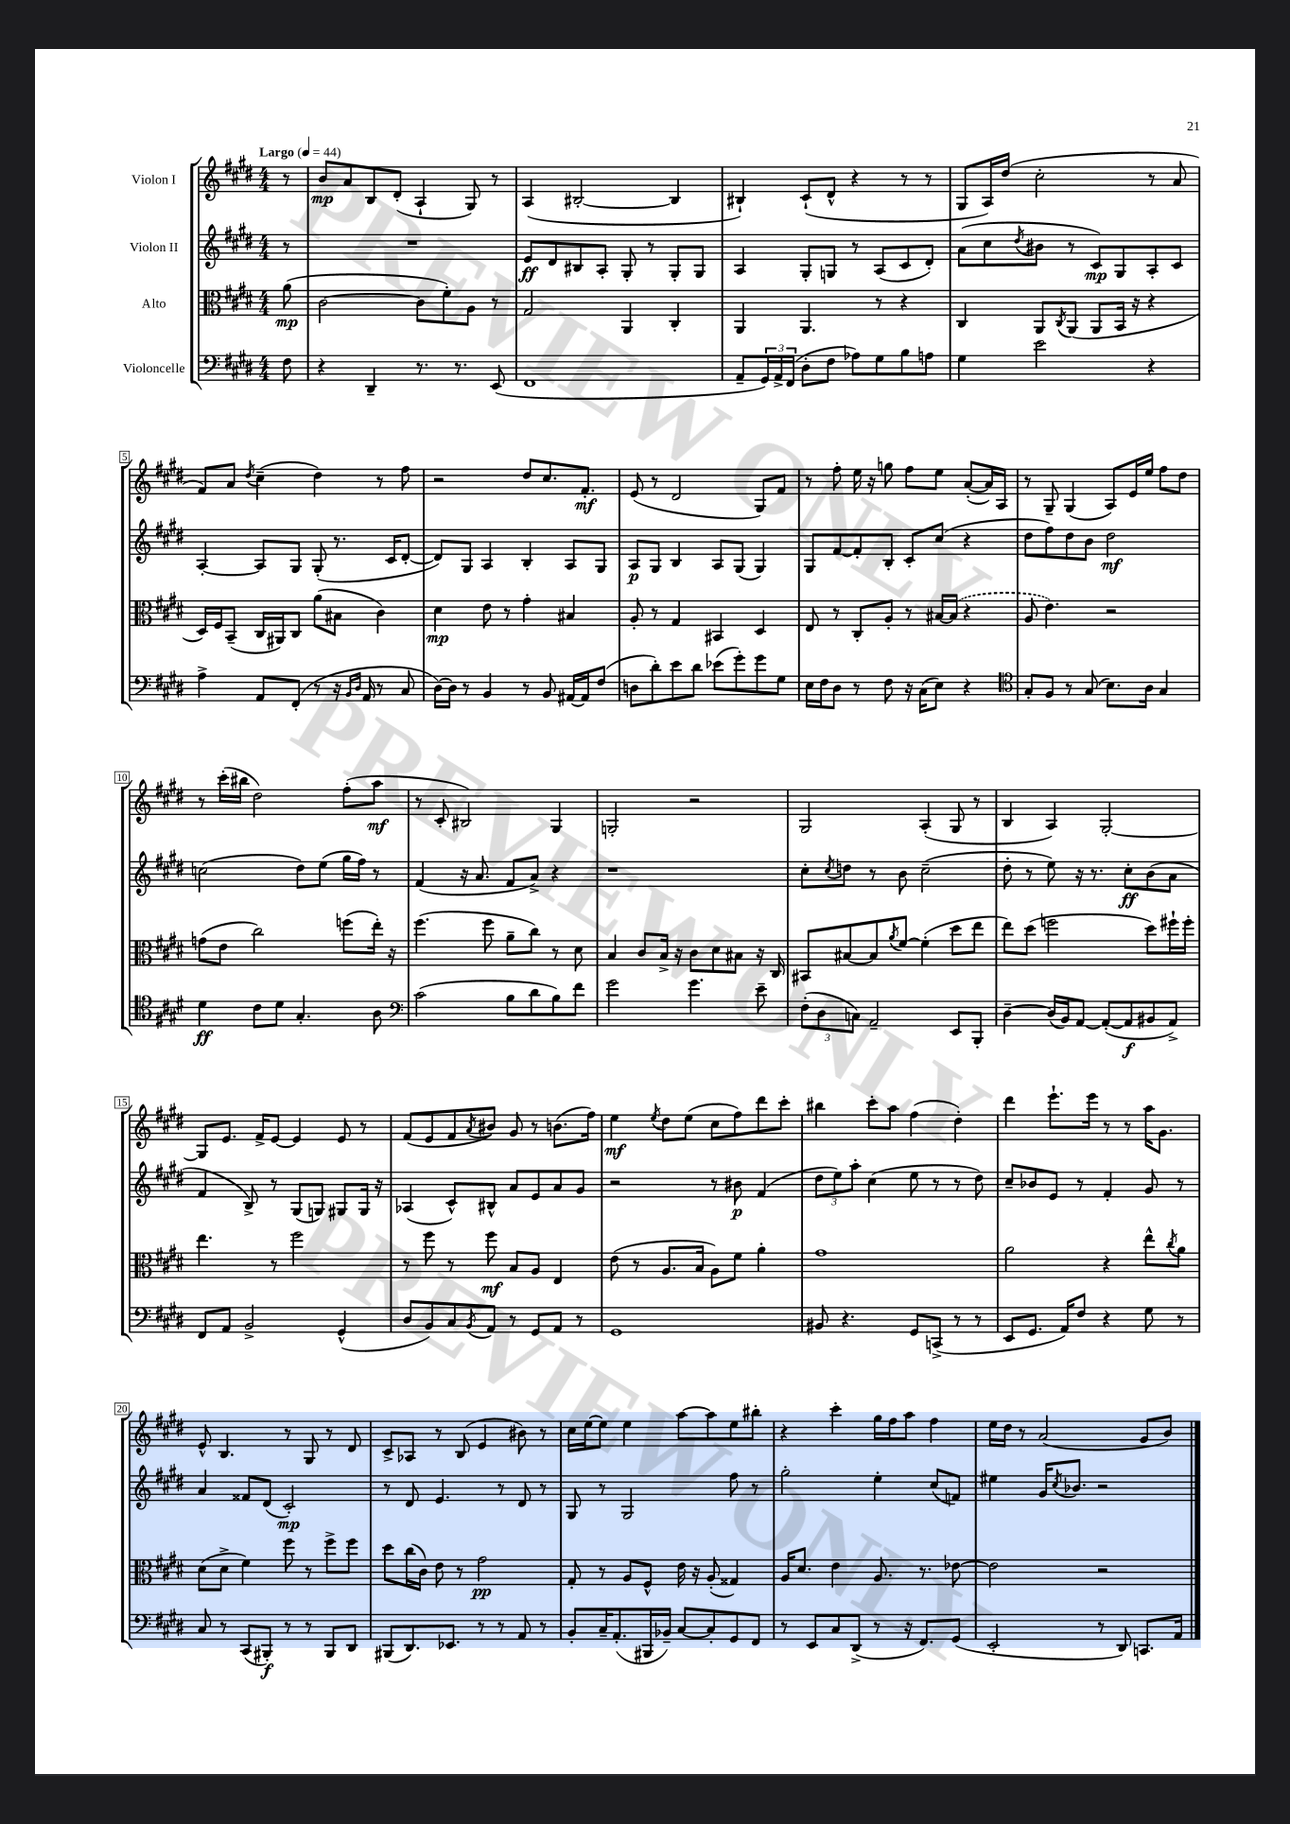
<<
\new StaffGroup <<
\new Staff = "s0" \with { instrumentName = "Violon I" } {
    \clef treble \key e \major \numericTimeSignature \time 4/4 \partial 8 \tempo "Largo" 4 = 44
    r8 |
    b'8\mp a'8 b8 dis'8-.( a4-! gis8) r8 |
    a4( bis2~-. bis4 |
    bis4-!) cis'8-!( dis'8-^ r4 r8 r8 |
    gis8 a16) dis''16( cis''2-. r8 a'8 |
    fis'8) a'8 \acciaccatura { dis''8 } cis''4--( dis''4) r8 fis''8 |
    r2 dis''8 cis''8. fis'8.-.\mf |
    e'8( r8 dis'2 gis8) fis'8 |
    r8 fis''8-. e''16 r16 g''8 fis''8 e''8 a'8~-.( a'16) a16 |
    r8 gis8-- gis4( a8) e'16 e''16 fis''8 dis''8 |
    r8 cis'''16-.( bis''16 dis''2) fis''8-.( a''8\mf |
    r8 cis'8-. bis2) gis4 |
    g2-. r2 |
    gis2 a4-.( gis8 r8 |
    b4 a4) gis2~-. |
    gis8 e'8. fis'16-> e'8~ e'4 e'8 r8 |
    fis'8( e'8 fis'8 \acciaccatura { a'8 } bis'8) gis'8 r8 b'8.( fis''16) |
    e''4\mf \acciaccatura { e''8 } dis''8 e''8( cis''8 fis''8) dis'''8 cis'''8-. |
    bis''4 cis'''8-. a''8 fis''4( dis''4-.) |
    dis'''4 e'''8.-! e'''16 r8 r8 a''16 gis'8. |
    e'8-^ b4. r8 gis8 r8 dis'8 |
    cis'8-> aes8 r8 b8( e'4 bis'8) r8 |
    cis''16 e''16~ e''8 e''4 a''8~ a''8 e''8 bis''8-. |
    r4 cis'''4-. gis''16 fis''16 a''8 fis''4 |
    e''16 dis''16 r8 a'2( gis'8 b'8) \bar "|." |
}
\new Staff = "s1" \with { instrumentName = "Violon II" } {
    \clef treble \key e \major \numericTimeSignature \time 4/4 \partial 8
    r8 |
    R1 |
    e'8\ff dis'8 bis8 a8-. gis8-. r8 gis8-. gis8 |
    a4 gis8-. g8 r8 a8( cis'8 dis'8-.) |
    a'8( cis''8 \acciaccatura { dis''8 } bis'8 r8 cis'8\mp) gis8 a8-. cis'8 |
    a4~-. a8 gis8 gis8-.( r8. cis'16 dis'8~-. |
    dis'8) gis8 a4 b4-. a8 gis8 |
    a8\p gis8 b4 a8 gis8( gis4) |
    gis8 fis'8~ fis'8-. b8-. cis'8-. cis''8( r4 |
    dis''8 fis''8) dis''8 b'8 dis''2\mf |
    c''2( dis''8) e''8( gis''16 fis''16) r8 |
    fis'4( r16 a'8. fis'8 a'8->) r4 |
    r1 |
    cis''8-. \acciaccatura { cis''8 } d''8 r8 b'8 cis''2--( |
    dis''8-. r8 e''8) r16 r8. cis''8-.\ff b'8( a'8 |
    fis'4 b8->) r8 gis8( g8) gis8 gis16 r16 |
    aes4( cis'8-^) bis8-^ a'8 e'8 a'8 gis'8 |
    r2 r8 bis'8\p fis'4( |
    \tuplet 3/2 { dis''8 e''8) a''8-. } cis''4( e''8 r8 r8 dis''8) |
    cis''8-- bes'8 e'8 r8 fis'4-. gis'8 r8 |
    a'4 fisis'8 dis'8( cis'2-.\mp) |
    r8 dis'8 e'4. r8 dis'8 r8 |
    gis8 r8 gis2 fis''8 r8 |
    gis''2-. e''4-. cis''8( f'8) |
    eis''4 gis'16 \acciaccatura { cis''8 } bes'8. r2 \bar "|." |
}
\new Staff = "s2" \with { instrumentName = "Alto" } {
    \clef alto \key e \major \numericTimeSignature \time 4/4 \partial 8
    a'8\mp( |
    cis'2~ cis'8 fis'8-.) a8 r8 |
    gis2 a,4 cis4-. |
    a,4 a,4. r8 r4 |
    cis4 a,8 \acciaccatura { cis8 } a,8( a,8 b,16 r16 r4 |
    dis16) fis16 b,8--( cis16 ais,16) cis8 a'8( bis8 cis'4) |
    dis'4\mp e'8 r8 gis'4-. bis4 |
    a8-. r8 gis4 bis,4 dis4 |
    e8 r8 cis8-. a8-. r8 bis16~ \once \slurDashed bis16( r4 |
    a8 e'4.) r2 |
    g'8( e'8 cis''2) f''8( e''16-.) r16 |
    fis''4.( fis''8 a'8-- cis''8) r8 dis'8 |
    b4 cis'8 b16-> r16 cis'8 dis'8 bis8 r16 cis16 |
    bis,8 bis8~ bis8 \acciaccatura { a'8 } fis'8~ fis'4-.( dis''8 e''8 |
    e''8) dis''8( f''2 dis''8) fis''16-! fis''16-. |
    e''4. r8 fis''2 |
    r8 fis''8 r8 fis''8\mf b8 a8 e4 |
    e'8( r8 a8. b16 a8) fis'8 a'4-. |
    gis'1 |
    a'2 r4 e''8-^ \acciaccatura { cis''8 } a'8 |
    dis'8( dis'8-> fis'4) fis''8 r8 fis''8-> fis''8 |
    dis''8 cis''16( cis'16) e'8 r8 gis'2\pp |
    gis8-. r8 a8 fis8-^ e'16 r16 a8-.( gisis4) |
    a16 dis'8. e'4 a8. r8. ees'8~ |
    ees'2 r2 \bar "|." |
}
\new Staff = "s3" \with { instrumentName = "Violoncelle" } {
    \clef bass \key e \major \numericTimeSignature \time 4/4 \partial 8
    fis8 |
    r4 dis,4-- r8. r8. e,8( |
    fis,1 |
    a,8-- \tuplet 3/2 { gis,16) a,16-> fis,16( } dis8-. fis8 aes8) gis8 b8 a8 |
    gis4 e'2 r4 |
    a4-> a,8 fis,8-.( r8 r16 \grace { b,16 dis16 } a,16 r8 cis8 |
    dis16~) dis16 r8 b,4 r8 b,8 ais,16~ ais,16 fis8( |
    d8 dis'8-.) e'8 dis'8 ees'8( gis'8-.) gis'8 gis8 |
    e16 fis16 dis8 r8 fis8 r16 cis16( e8) r4 |
    \clef tenor gis8-. fis8 r8 gis8( b8.) a16 gis4 |
    dis'4\ff cis'8 dis'8 gis4.-. a8 |
    \clef bass cis'2( b8 dis'8 b8) fis'8 |
    gis'2 gis'4. e'8-- |
    \tuplet 3/2 { fis8-.( dis8 c8) } a,2-- e,8 b,,8-. |
    dis4~-- dis16( b,16) a,8~ a,8~-.( a,8\f bis,8 a,8->) |
    fis,8 a,8 b,2-> gis,4-^( |
    dis8 b,8) cis8 \acciaccatura { b,8 } a,8 r8 gis,8 a,8 r8 |
    gis,1 |
    bis,8 r4. gis,8 c,8->( r8 r8 |
    e,8 gis,8. a,16) fis8 r4 gis8 r8 |
    cis8 r8 cis,8( bis,,8-.\f) r8 r8 bis,,8 dis,8 |
    bis,,8( dis,8.) ees,8. r8 r8 a,8 r8 |
    b,8-. cis16-- a,8.-.( bis,,16 bes,16--) cis8~ cis8-. gis,8 fis,8 |
    r8 e,8 cis8 dis,8->( r8 r16 fis,8.) gis,8( |
    e,2-. r8 dis,8) c,8. a,16 \bar "|." |
}
>>
>>
\layout { \context { \Score \override BarNumber.stencil = #(make-stencil-boxer 0.1 0.3 ly:text-interface::print) } }
